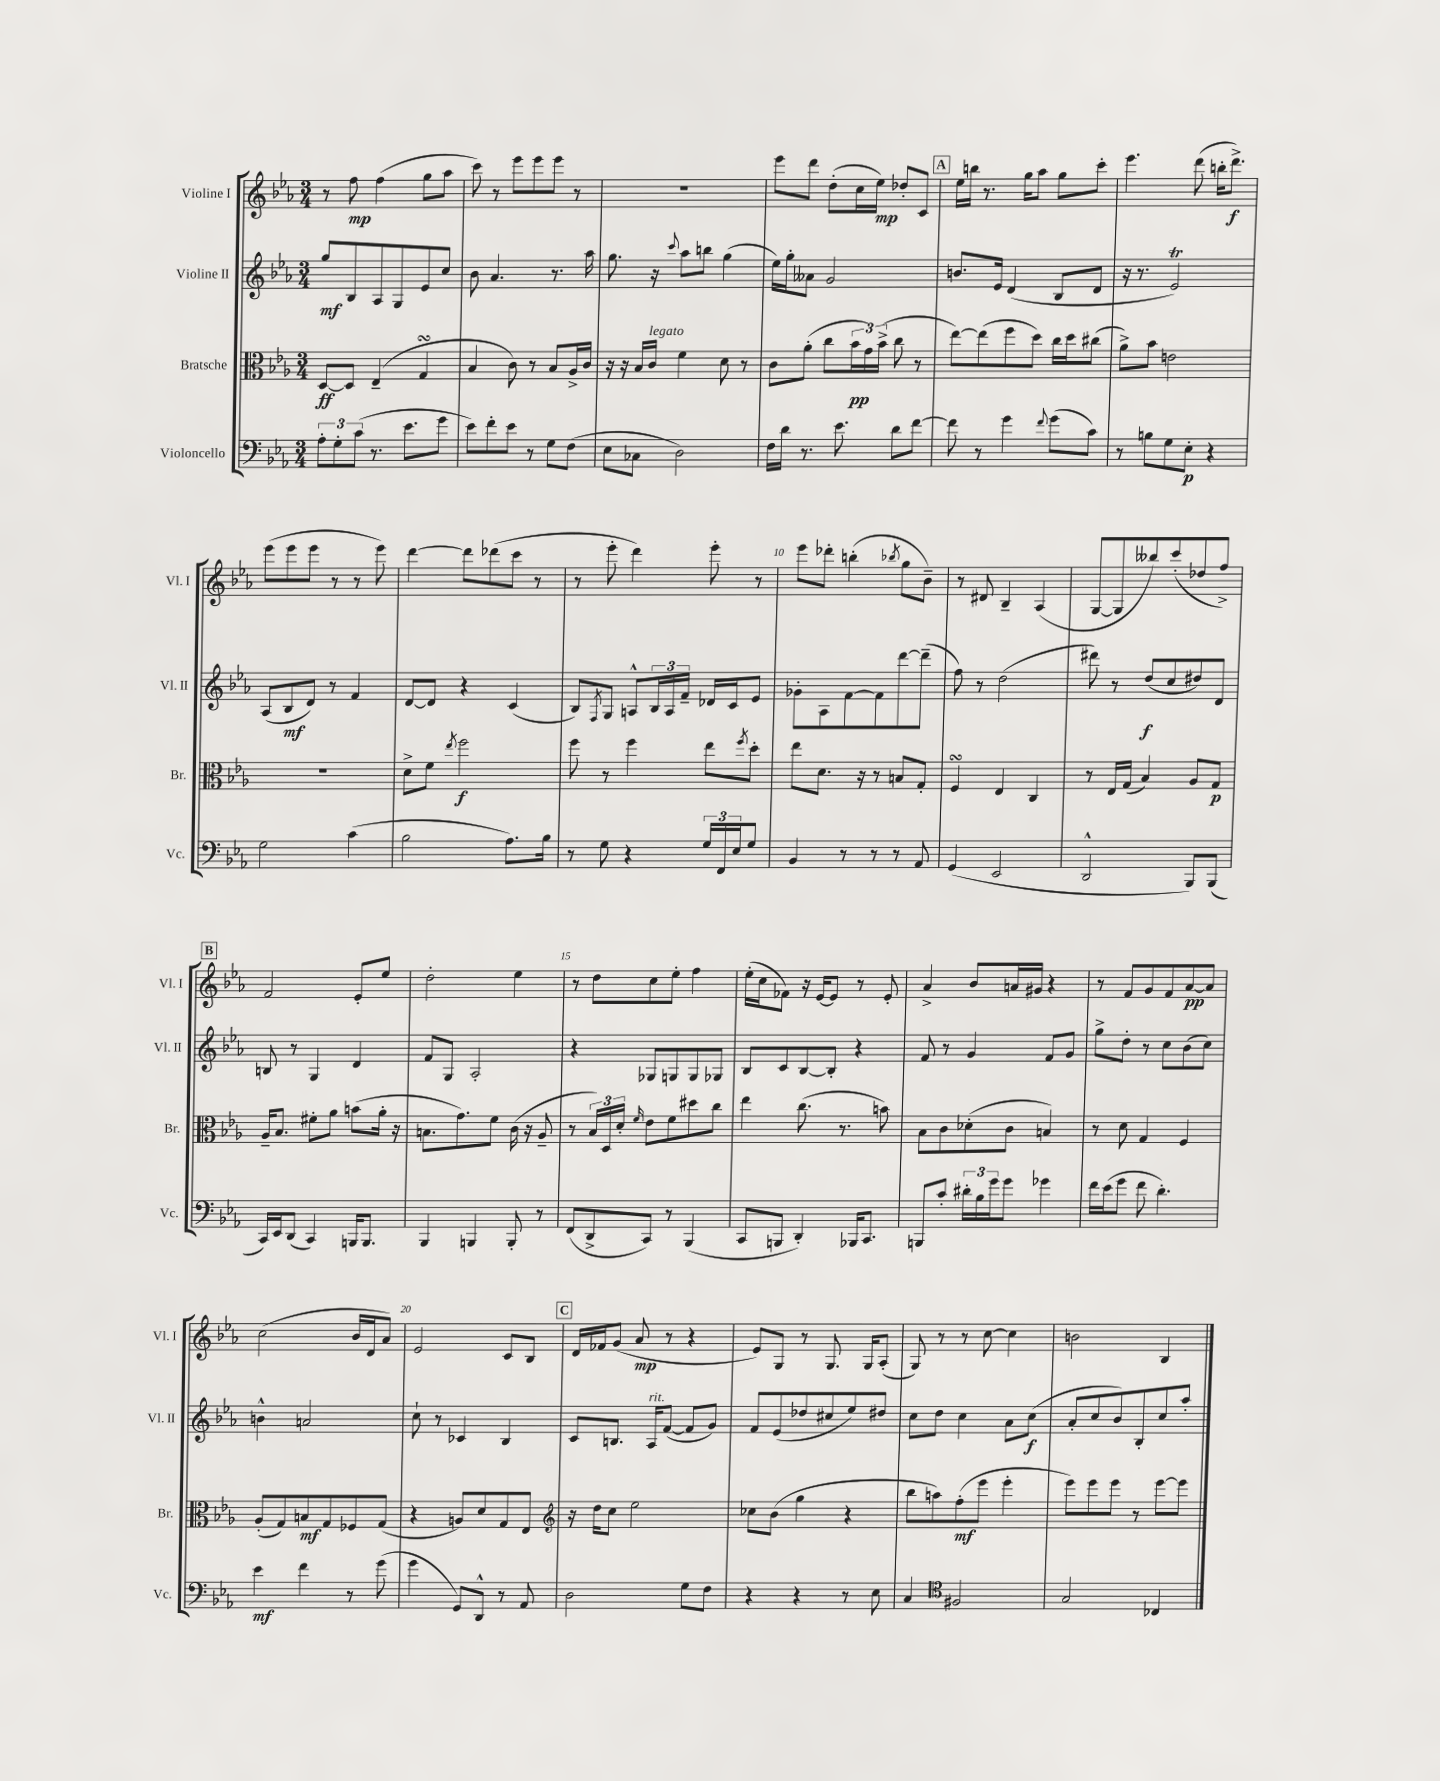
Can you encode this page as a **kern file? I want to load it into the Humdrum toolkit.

**kern	**kern	**kern	**kern
*staff4	*staff3	*staff2	*staff1
*clefF4	*clefC3	*clefG2	*clefG2
*k[b-e-a-]	*k[b-e-a-]	*k[b-e-a-]	*k[b-e-a-]
*M3/4	*M3/4	*M3/4	*M3/4
12A-'	[8D	8gg	8r
12G'	.	.	.
.	8D]	8B-	8ff
(12c	.	.	.
8.r	(4E-~	8A-	(4ff
.	.	8G	.
8.e-	.	.	.
.	4G	8e-	8gg
8g	.	8cc	8aa-
=	=	=	=
8e-)	4B-	8b-	8ccc)
8f'	.	4.a-	8r
8e-	8c)	.	8eee-
8r	8r	.	8eee-
8G	8B-	8.r	8eee-
(8F	16A-^	.	8r
.	16c	16aa-	.
=	=	=	=
8E-	16r	8.gg	2.r
.	16r	.	.
8C-	16B-	.	.
.	16c	16r	.
.	.	8qqccc	.
2D)	4f	8aa-	.
.	.	8bb	.
.	8d	(4gg	.
.	8r	.	.
=	=	=	=
16F	8c	16ee-)	8eee-
16d	.	16gg'	.
8.r	(8a-'	8a--	8ddd
.	8cc	2g	(8dd'
8.e-	.	.	.
.	24b-	.	16cc
.	24g)	.	.
.	.	.	16ee-)
.	(24b-^	.	.
8d	8cc	.	8dd-'
[8f	8r	.	8c
=	=	=	=
8f]	[8ee-)	8.b	16ee-
.	.	.	16bb
8r	(8ee-]	.	8.r
.	.	16e-	.
4g	8ff	(4d	.
.	.	.	16gg
.	8dd)	.	8aa-
8qqf	.	.	.
(8g	16cc	8B-	8gg
.	16dd	.	.
8c)	(8cc#	8d	8ccc'
=	=	=	=
8r	8a-^)	16r	4.eee-
.	.	8.r	.
8B	8b-	.	.
8G	2e	2e-)	.
8E-'	.	.	(8ddd
4r	.	.	16bb'
.	.	.	8.ddd^)
=	=	=	=
2G	2.r	(8A-	(8eee-
.	.	8B-	8eee-
.	.	8d)	8eee-
.	.	8r	8r
(4c	.	4f	8r
.	.	.	8eee-)
=	=	=	=
2B-	8d^	[8d	[4ddd
.	8f	8d]	.
.	8qee-	.	.
.	2ff	4r	8ddd]
.	.	.	(8ddd-
8.A-)	.	(4c	8ccc
.	.	.	8r
16B-	.	.	.
=	=	=	=
8r	8ff	8B-)	8r
.	.	8qF	.
8G	8r	8G	8eee-'
4r	4ff	8A^^	4ddd)
.	.	24B-	.
.	.	24A	.
.	.	24f~	.
24G	8ee-	16d-	8eee-'
24FF	.	.	.
.	.	16c	.
24E-	.	.	.
.	8qff	.	.
8G	8dd'	8e-	8r
=	=	=	=
4BB-	8ee-	8g-'	8eee-
.	8.d	8A-	8ddd-'
8r	.	[8f	(4bb'
.	16r	.	.
8r	8r	8f]	.
.	.	.	8qbb-
8r	8B	[8ddd	8gg
8AA-	8G'	(8ddd~]	8b-~)
=	=	=	=
(4GG	4F	8ff)	8r
.	.	8r	8d#
2EE-	4E-	(2dd	4B-~
.	4C	.	(4A-
=	=	=	=
2DD^^	8r	8ddd#)	[8G
.	16E-	8r	8G]
.	(16G	.	.
.	4B-)	(8dd	8bb--)
.	.	8cc	(8ccc'
8BBB-)	8A-	8dd#)	8dd-
(8BBB-	8G	8d	8ff^)
=	=	=	=
16CC)	16A-~	8B	2f
16EE-	8.B-	.	.
(8DD	.	8r	.
4CC)	8f#'	4G	.
.	8a-	.	.
16BBB	(8b	4d	8e-'
8.BBB	.	.	.
.	16a-'	.	8ee-
.	16r	.	.
=	=	=	=
4BBB-	8.B	8f	2dd'
.	.	8G	.
.	8.g)	.	.
4BBB	.	2A-'	.
.	8f	.	.
8BBB'	(16c	.	4ee-
.	16r	.	.
8r	8A-~	.	.
=	=	=	=
(8FF	8r	4r	8r
8DD^	24B-)	.	8dd
.	24D	.	.
.	24d'	.	.
.	16qqf	.	.
8CC)	8e-	8G-	8cc
8r	8f	8G	8ee-'
(4BBB-	8dd#	8G	4ff
.	8cc	8G-	.
=	=	=	=
8CC	4ee-	8B-	(16ee-'
.	.	.	16cc
8BBB	.	8c	8f-)
4DD')	(8.cc	[8B-	16r
.	.	.	[16e-
.	.	8B-']	8e-]
.	8.r	.	.
16BBB-	.	4r	8r
8.CC	.	.	.
.	8b)	.	8e-'
=	=	=	=
8BBB	8B-	8f	4a-^
8c'	8c	8r	.
24d#'	(8d-'	4g	8b-
24B-	.	.	.
24g	.	.	.
8g	8c	.	16a
.	.	.	16g#
4g-	4B)	8f	4r
.	.	8g	.
=	=	=	=
16f	8r	8gg^	8r
(16e-	.	.	.
8g	8d	8dd'	8f
8f	4G	8r	8g
4.d')	.	8cc	8f
.	4F	(8b-	[8a-
.	.	8cc)	8a-]
=	=	=	=
4e-	(8A-'	4b^^	(2cc
.	8G)	.	.
4f	8B	2a	.
.	8G	.	.
8r	8F-	.	16b-
.	.	.	16d
(8g	(8G	.	8a-)
=	=	=	=
4g	4r	8cc`	2e-
.	.	8r	.
8GG)	8A)	4c-	.
8DD^^	8d	.	.
8r	8G	4B-	8c
8AA-	8E-	.	8B-
=	=	=	=
*	*clefG2	*	*
2D	16r	8c	16d
.	16dd	.	16f-
.	8cc	8.B	(8g
.	2ee-	.	8a-
.	.	16A-	.
.	.	([8f	8r
8G	.	8f]	4r
8F	.	8g)	.
=	=	=	=
4r	8cc-	8f	8e-)
.	(8b-	(8e-	8G
4r	4gg	8dd-	8r
.	.	8cc#	8.G
8r	4r	8ee-)	.
.	.	.	16G
8E-	.	8dd#	(8A-'
=	=	=	=
4C	8bb-	8cc	8G)
.	8aa)	8dd	8r
*clefC4	*	*	*
2F#	(8ff'	4cc	8r
.	8eee-	.	[8cc
.	4eee-'	8a-	4cc]
.	.	(8cc	.
=	=	=	=
2G	8eee-)	8a-'	2b
.	8eee-	8cc	.
.	8eee-	8b-)	.
.	8r	8B-'	.
4C-	[8eee-	8cc	4B-
.	8eee-]	8aa-'	.
==	==	==	==
*-	*-	*-	*-
